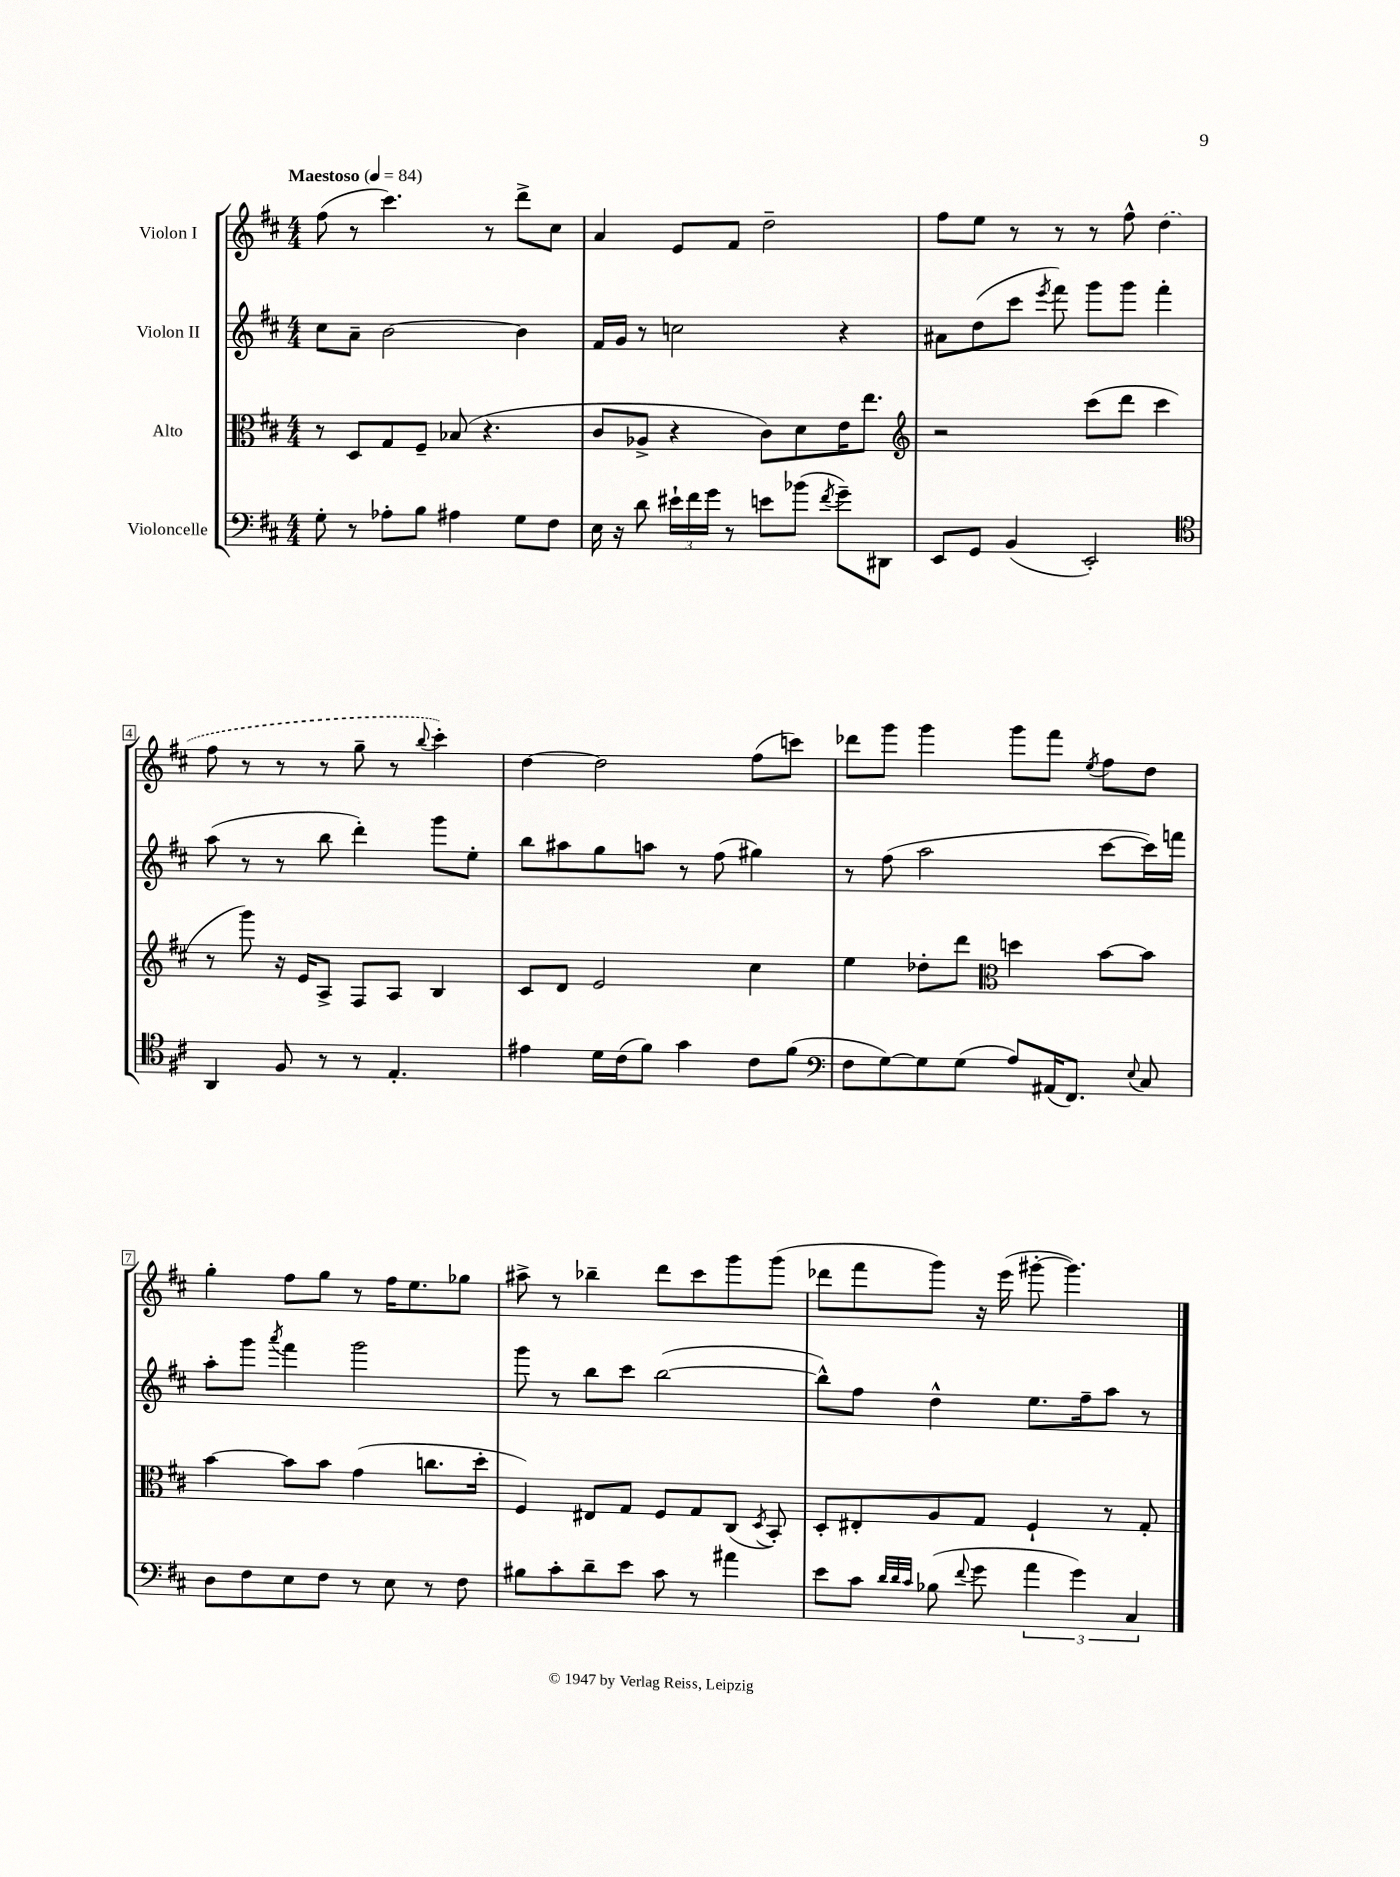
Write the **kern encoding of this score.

**kern	**kern	**kern	**kern
*part4	*part3	*part2	*part1
*staff4	*staff3	*staff2	*staff1
*I"Violoncelle	*I"Alto	*I"Violon II	*I"Violon I
*clefF4	*clefC3	*clefG2	*clefG2
*k[f#c#]	*k[f#c#]	*k[f#c#]	*k[f#c#]
*M4/4	*M4/4	*M4/4	*M4/4
*MM84	*MM84	*MM84	*MM84
=1	=1	=1	=1
!	!	!	!LO:TX:a:B:t=Maestoso
8G'\	8r	8cc#\L	(8ff#\
8r	8D/L	8a~\J	8r
8A-X'\L	8G/	[2b\	4.ccc#\)
8B\J	8F#~/J	.	.
4A#X\	(8B-X/	.	.
.	4.r	.	8r
8G\L	.	4b\]	8ddd^\L
8F#\J	.	.	8cc#\J
=2	=2	=2	=2
16E\	8c#/L	16f#/LL	4a/
16r	.	16g/JJ	.
8d\	8A-X^/J	8r	.
24e#X`\LL	4r	2ccn\	8e/L
24f#\	.	.	.
24g\JJ	.	.	.
8r	.	.	8f#/J
8en\L	8c#\L)	.	2dd~\
(8b-X\J	8d\	.	.
8qf#/	.	.	.
8g~\L)	16e\K	4r	.
.	8.ee\J	.	.
8DD#X\J	.	.	.
=3	=3	=3	=3
*	*clefG2	*	*
8EE/L	2r	8a#X\L	8ff#\L
8GG/J	.	(8dd\	8ee\J
(4BB/	.	8ccc#\J	8r
.	.	8qeee/	.
.	.	8fff#\)	8r
2EE'/)	(8ccc#\L	8ggg\L	8r
.	8ddd\J	8ggg\J	8ff#^^\
.	4ccc#\	4fff#'\	(4dd\
!!LO:LB:g=z
=4	=4	=4	=4
*clefC4	*	*	*
4AA/	8r	(8aa\	8ff#\
.	8ggg\)	8r	8r
8F#/	16r	8r	8r
.	16e/KL	.	.
8r	8A^/J	8bb\	8r
8r	8F#/L	4ddd'\)	8gg~\
4.E'/	8A/J	.	8r
.	.	.	8qqbb/
.	4B/	8ggg\L	4ccc#'\)
.	.	8ee'\J	.
=5	=5	=5	=5
4e#X\	8c#/L	8bb\L	[4dd\
.	8d/J	8aa#X\	.
16d\LL	2e/	8gg\	2dd\]
(16c#\J	.	.	.
8f#\J)	.	8aan\J	.
4g\	.	8r	.
.	.	(8ff#\	.
8c#\L	4cc#\	4gg#X\)	(8ff#\L
(8f#\J	.	.	8cccn\J)
=6	=6	=6	=6
*clefF4	*	*	*
8F#\L	4ee\	8r	8ddd-X\L
[8G\)	.	(8ff#\	8ggg\J
8G\]	8dd-X'\L	2aa\	4ggg\
(8G\J	8ddd\J	.	.
*	*clefC3	*	*
8A/L)	4ddn\	.	8ggg\L
(16AA#X/K	.	.	8fff#\J
8.FF#/J)	.	.	.
.	.	.	8qee/
.	[8b\L	[8ccc#\L	8ff#\L
8qqE/	.	.	.
8C#/	8b\J]	16ccc#\L])	8dd\J
.	.	16fffn\JJ	.
!!LO:LB:g=z
=7	=7	=7	=7
8D\L	[4b\	8aa'\L	4gg'\
8F#\	.	8ggg\J	.
.	.	8qaaa/	.
8E\	8b\L]	4fff#\	8ff#\L
8F#\J	8b\J	.	8gg\J
8r	(4g\	2ggg\	8r
8E\	.	.	16ff#\KL
.	.	.	8.ee\
8r	8.ccn\L	.	.
8F#\	.	.	8gg-X\J
.	16dd'\Jk	.	.
=8	=8	=8	=8
8B#X\L	4F#/)	8ggg\	8aa#X^\
8c#'\	.	8r	8r
8d~\	8E#X/L	8bb\L	4bb-X~\
8e\J	8G/J	8ccc#\J	.
8c#\	8F#/L	([2bb\	8ddd\L
8r	8G/	.	8ccc#\
4a#X\	(8C#/J	.	8ggg\
.	8qD/	.	.
.	8BB'/)	.	(8ggg\J
=9	=9	=9	=9
8e\L	8D'/L	8bb^^\L])	8ddd-X\L
8c#\J	8E#X'/	8ff#\J	8fff#\
32qqd/LLL	.	.	.
32qqd/	.	.	.
32qqc#/JJJ	.	.	.
(8B-X\	8A/	4dd^^\	8ggg\J)
8qqf#/	.	.	.
8g\	8G/J	.	16r
.	.	.	(16eee\
6a\	4F#`/	8.ee\L	[8ggg#X'\
.	.	.	4.ggg#\])
6g\)	.	.	.
.	.	16ff#~\k	.
.	8r	8aa\J	.
6C#/	.	.	.
.	8G'/	8r	.
==	==	==	==
*-	*-	*-	*-
